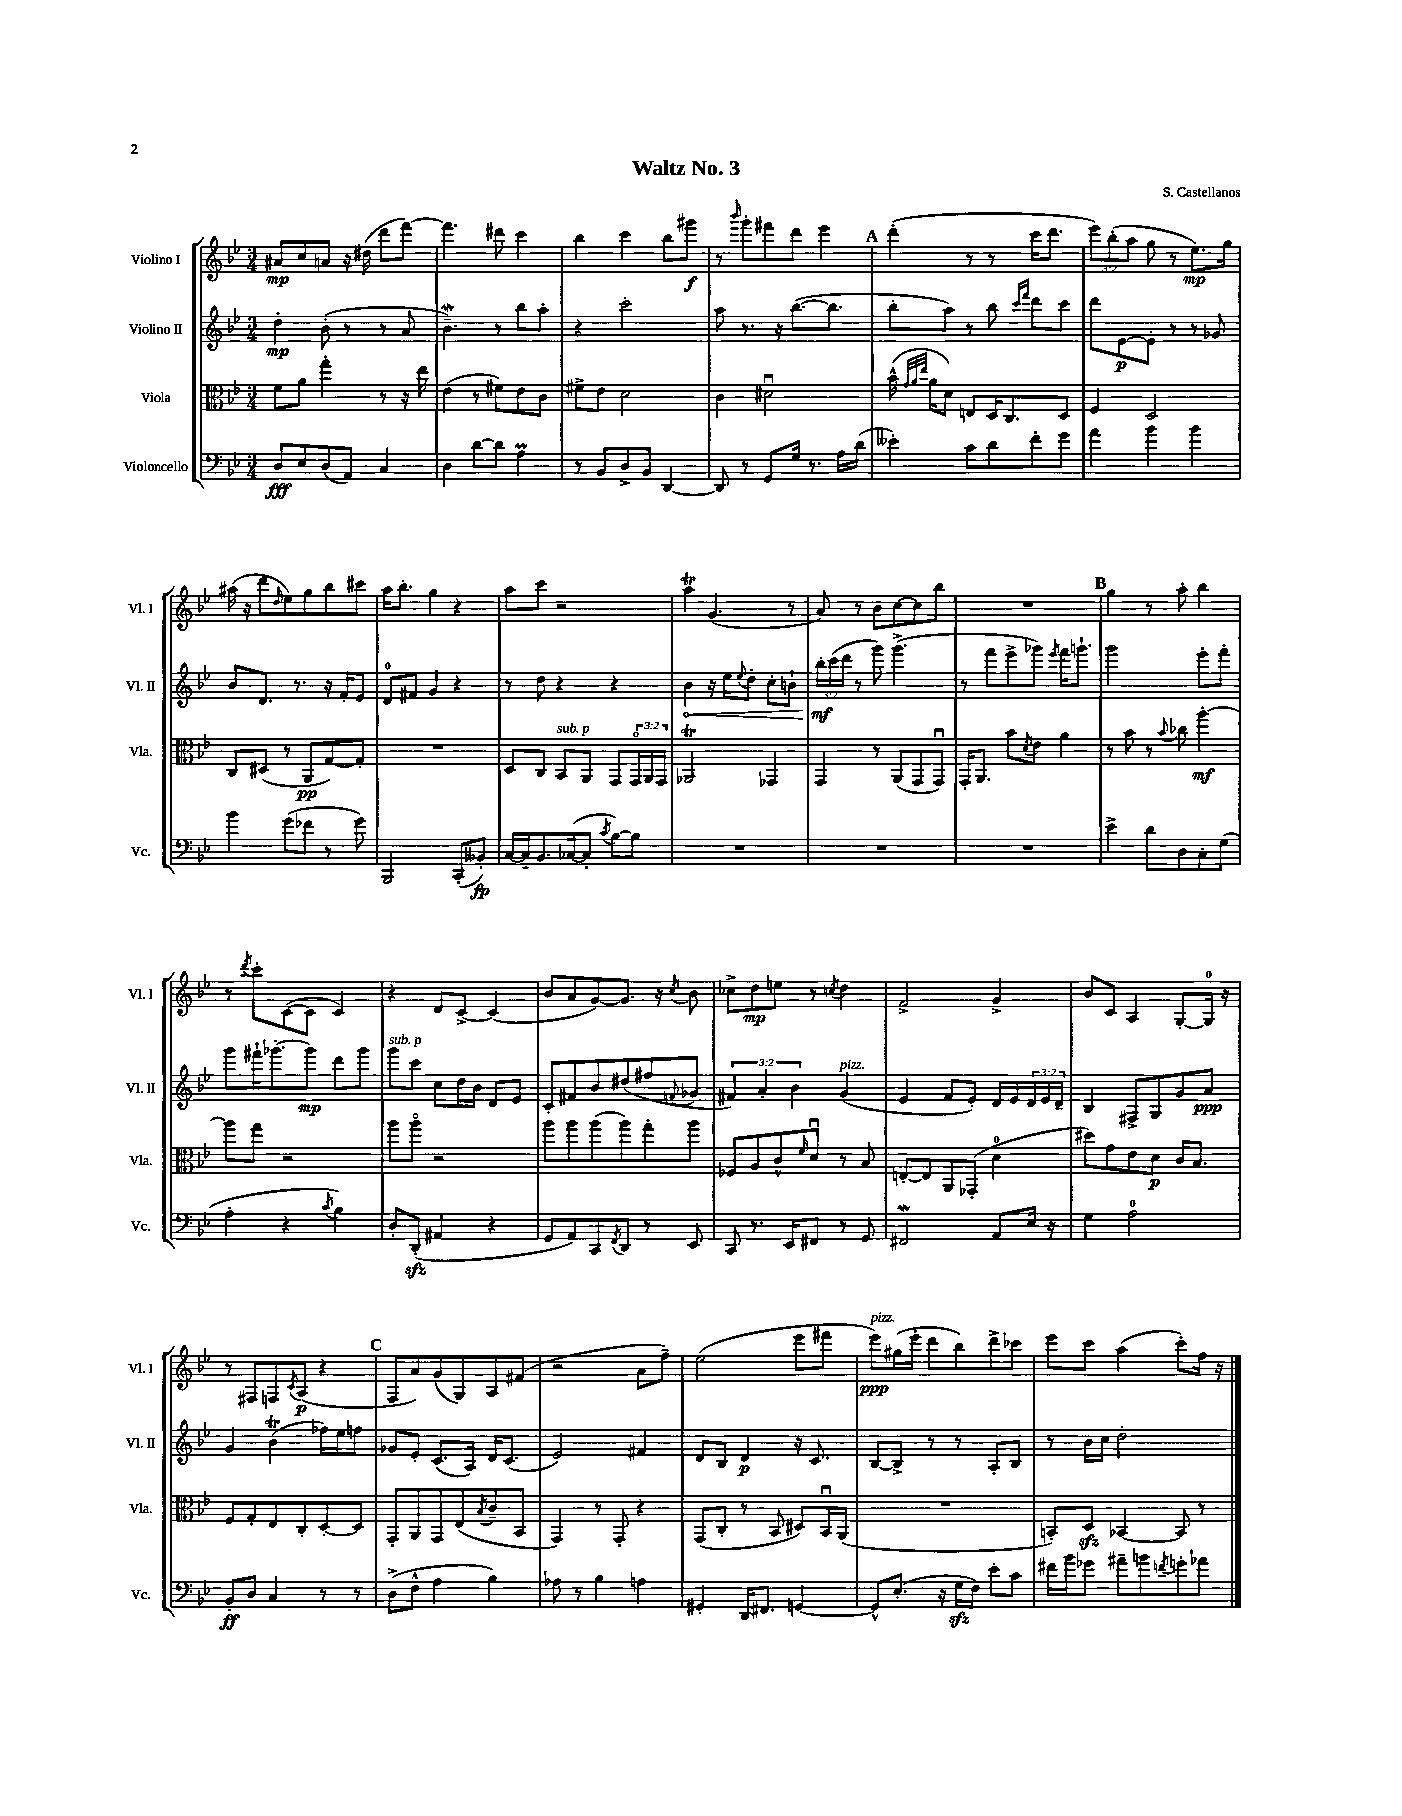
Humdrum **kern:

**kern	**kern	**kern	**kern
*staff4	*staff3	*staff2	*staff1
*clefF4	*clefC3	*clefG2	*clefG2
*k[b-e-]	*k[b-e-]	*k[b-e-]	*k[b-e-]
*M3/4	*M3/4	*M3/4	*M3/4
8D	8f	4dd'	8a#
8E-	8a	.	8cc
(8D	4gg'	(8b-'	8a
8AA)	.	8r	16r
.	.	.	(16dd#
4C	8r	8r	8ddd
.	16r	8a	[8fff)
.	16ee-	.	.
=	=	=	=
4D	(4e-	4.b-~)	4.fff]
[8d	8r	.	.
8d]	8f#)	8r	8ddd#
4A	8e-	8bb-	4ccc
.	8c	8aa'	.
=	=	=	=
8r	8f#^	4r	4bb-
8BB-	8e-	.	.
8D^	2d	2ccc'	4ccc
8BB-	.	.	.
[4DD	.	.	8bb-
.	.	.	8ggg#
=	=	=	=
8DD]	4c	8aa	8r
.	.	.	16qqbbb-
8r	.	8.r	8ggg'
8GG	2d#u	.	8fff#
.	.	16r	.
16G	.	([8.bb-	8ddd
8.r	.	.	.
.	.	.	4eee-
.	.	8.bb-]	.
16A	.	.	.
(16d	.	.	.
=	=	=	=
4e--')	(16b-^^	8bb-'	(4ddd'
.	32qqg	.	.
.	32qqa	.	.
.	32qqee-	.	.
.	16a	.	.
.	8d)	8aa)	.
8c	8E	8r	8r
8d	16D	8bb-	8r
.	8.C	.	.
.	.	16qqccc	.
.	.	16qqfff	.
8f'	.	8ddd	16ccc
.	.	.	8.ddd
8g	8D	8ccc	.
=	=	=	=
4a	4F	8ddd	12eee-)
.	.	.	(12bb-'
.	.	[8e-	.
.	.	.	12aa
4b-	2D	8e-']	8gg
.	.	8r	8r
4b-	.	8r	8.ee-)
.	.	8g-	.
.	.	.	16gg
=	=	=	=
4b-	8C	8b-	(16aa#
.	.	.	16r
.	(8D#	8.d	8ddd
.	.	.	16qqdd
(8g	8r	.	8ee-)
.	.	8.r	.
8f-	8AA	.	8gg
8r	[8G)	16r	8bb-
.	.	16f'	.
8g)	8G']	8e-	8ccc#
=	=	=	=
2BBB-	2.r	8d	16aa
.	.	.	8.bb-'
.	.	8f#	.
.	.	4g	4gg
(8CC'	.	4r	4r
8BB--')	.	.	.
=	=	=	=
[16C	8D	8r	8aa
16C~]	.	.	.
8.BB-	8C	8dd	8ccc
.	8BB-	4r	2r
([16C-	.	.	.
8C-']	8AA	.	.
8qc	.	.	.
[8B-)	8GG	4r	.
8B-]	24GGo	.	.
.	24AA	.	.
.	24GG	.	.
=	=	=	=
2.r	2AA-	4b-	4aa
.	.	16r	(4.g
.	.	16ee-	.
.	.	8qqee-	.
.	.	8dd'	.
.	4GG-	8cc'	.
.	.	8b`	8r
=	=	=	=
2.r	4GG	24bb-'	8a)
.	.	(24ccc	.
.	.	24ddd	.
.	.	8r	8r
.	8r	8ggg)	8b-
.	(8AA	(4.ggg^	[8cc
.	8GG	.	8cc]
.	8GGu)	.	8bb-
=	=	=	=
2.r	16GG'	8r	2.r
.	8.AA	.	.
.	.	8fff	.
.	8b-	8eee-^	.
.	8qd	.	.
.	8e-	8ggg-)	.
.	.	8qeee-	.
.	4a	16fff	.
.	.	8.ggg`	.
=	=	=	=
4e-^	8r	2ggg	4gg
.	8b-	.	.
8d	8r	.	8r
.	8qqb-	.	.
8D	8cc-	.	8aa'
8C'	[4aa'	8eee-'	4bb-
(8G	.	8fff'	.
=	=	=	=
4A'	8aa]	8ggg	8r
.	.	.	8qddd
.	8gg	16fff#`	8ccc'
.	.	[8.ggg-'	.
4r	2r	.	([8c
.	.	8ggg-]	8c]
8qc	.	.	.
4B-)	.	8ddd	4c)
.	.	8ggg-	.
=	=	=	=
8D'	8aa	8ggg	4r
(8DD'	8aao	8ccc	.
4AA#	2r	8cc	8d
.	.	16dd	[8c^
.	.	16b-	.
4r	.	8d	(4c]
.	.	8e-	.
=	=	=	=
8GG	8aa	8c'	8b-
8AA)	8aa	8f#	8a
8CC	(8aa	8b-	[8g)
8qFF	.	.	.
8DD	8aa)	(8dd#	8.g]
8r	8gg'	8ff#	.
.	.	.	16r
.	.	8qqf	8qcc
8EE-	8aa	8g-	8b-
=	=	=	=
8CC	8F-	6f#)	8cc-^
8.r	8A	.	8dd
.	.	6a'	.
.	8c^^	.	8ee
16EE-	.	.	.
.	.	6b-	.
.	16qqf	.	.
8FF#	8du	.	8r
.	.	.	8qcc
8r	8r	(4g	4dd
8GG	8B-	.	.
=	=	=	=
2FF#	[8E'	4e-	2f^
.	8E]	.	.
.	8AA	8f	.
.	(8GG-'	8e-')	.
8AA	4d	16d	4g^
.	.	16e-	.
16E-	.	24d	.
.	.	24e-	.
16r	.	.	.
.	.	24d~	.
=	=	=	=
4G	8dd#)	4B-	8b-
.	8g	.	8c
2A	8e-	8F#^	4A
.	8d	8G	.
.	16c	8g	[8G'
.	8.B-	.	.
.	.	8a	16G]
.	.	.	16r
=	=	=	=
8BB-'	8F	4g	8r
8D	8G'	.	8F#
4C	8E-	(4b-	8F
.	.	.	8qc
.	8C'	.	(8A
8r	[8D'	16ff-)	4r
.	.	16ee-	.
8r	8D]	8ff	.
=	=	=	=
(8D^	8GG'	8g-	8F
8F^^	8AA	8e-'	8a)
4A	8GG	(8.c	(8g
.	(8E-	.	8G)
.	.	16A)	.
.	8qB-	.	.
4B-)	8c~	16d	8A
.	.	(8.c	.
.	8BB-	.	(8f#
=	=	=	=
8A-	4GG)	2e-)	2r
8r	.	.	.
4B-	8r	.	.
.	8GG'	.	.
4A	4r	4f#	8a
.	.	.	8ff~)
=	=	=	=
4GG#'	(8GG	8d	(2ee-
.	8C'	8B-	.
16DD	8r	4d	.
8.FF#	.	.	.
.	8BB-	.	.
[4GG	8D#)	16r	8eee-
.	.	8.c	.
.	16BB-u	.	8fff#
.	(16AA	.	.
=	=	=	=
8GG^^]	2.r	[8B-	8eee-)
(8.E-'	.	8B-^]	(16gg#
.	.	.	16eee-'
.	.	8r	8ddd
16r	.	.	.
16G	.	8r	8bb-)
16F)	.	.	.
8e-'	.	8A'	8ddd^
8c	.	8B-	8ccc-
=	=	=	=
16f#	8BB')	8r	8eee-
16b-	.	.	.
8g-	8D	16b-	8ccc
.	.	16cc	.
8a#~	[4BB-	2dd'	(4aa
8b	.	.	.
8qf	.	.	.
8g'	8BB-]	.	8ccc')
8a-	8r	.	16ff
.	.	.	16r
==	==	==	==
*-	*-	*-	*-
